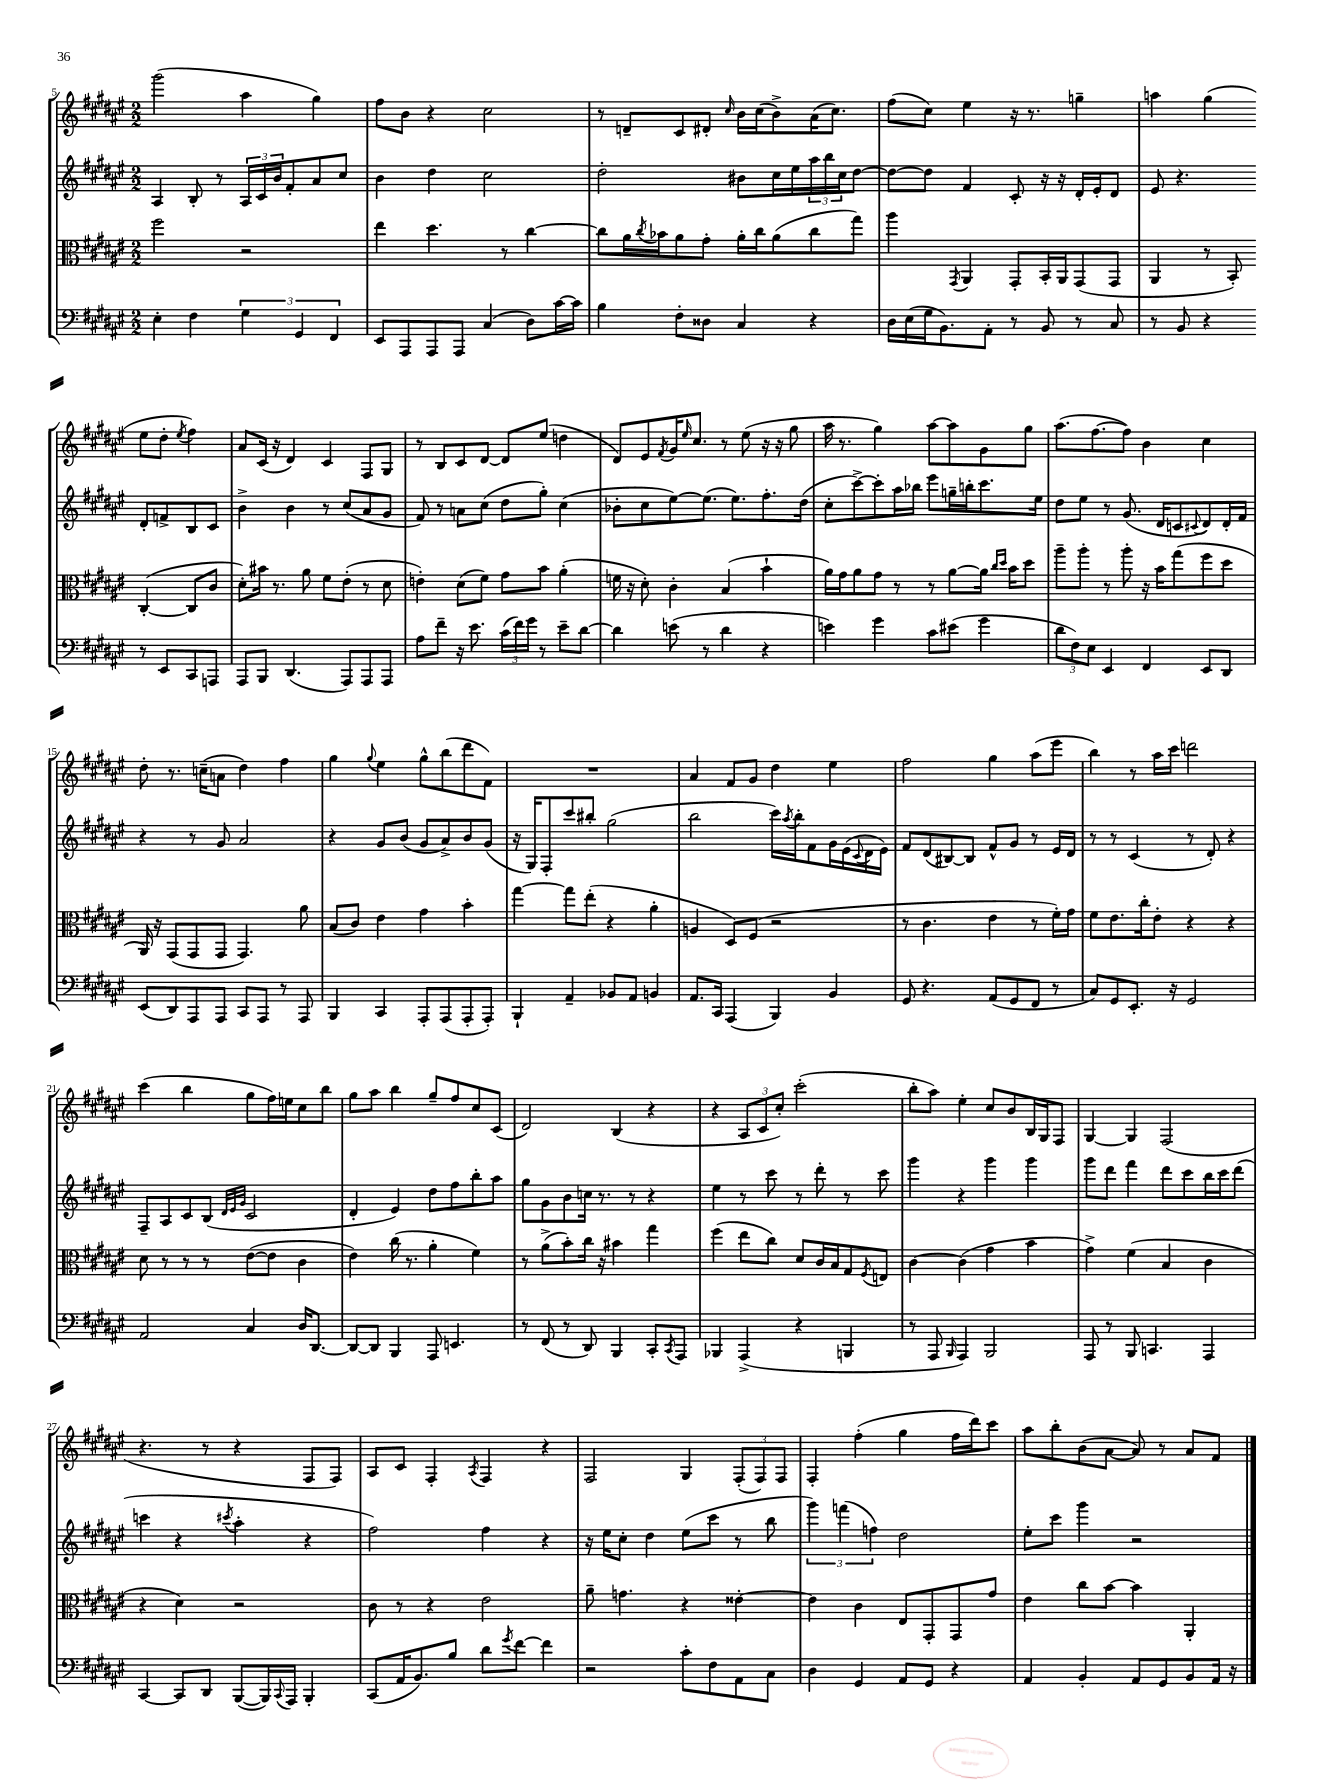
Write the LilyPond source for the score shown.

<<
\new StaffGroup <<
\new Staff = "s0" {
    \clef treble \key fis \major \numericTimeSignature \time 2/2
    gis'''2( ais''4 gis''4) |
    fis''8 b'8 r4 cis''2 |
    r8 d'8-- cis'8 dis'8-. \grace { cis''16 } b'16 cis''16( b'8->) ais'16( cis''8.) |
    fis''8( cis''8) eis''4 r16 r8. g''4-- |
    a''4 gis''4( eis''8 dis''8-. \acciaccatura { eis''8 } fis''4) |
    ais'8 cis'16( r16 dis'4) cis'4 fis8 gis8 |
    r8 b8 cis'8 dis'8~ dis'8 eis''8( d''4 |
    dis'8) eis'8 \acciaccatura { fis'8 } gis'16 \grace { eis''16 } cis''8. r8 eis''8( r16 r16 gis''8 |
    ais''16 r8. gis''4) ais''8~ ais''8 gis'8 gis''8 |
    ais''8.( fis''8.~ fis''8) b'4 cis''4 |
    dis''8-. r8. c''16--( a'8 dis''4) fis''4 |
    gis''4 \appoggiatura { gis''8 } eis''4 gis''8-^ b''8( dis'''8 fis'8) |
    R1 |
    ais'4 fis'8 gis'8 dis''4 eis''4 |
    fis''2 gis''4 ais''8( eis'''8 |
    b''4) r8 ais''16 cis'''16 d'''2 |
    cis'''4( b''4 gis''8 fis''16) e''16 cis''8 b''8 |
    gis''8 ais''8 b''4 gis''8-- fis''8 cis''8 cis'8( |
    dis'2) b4( r4 |
    r4 \tuplet 3/2 { ais8 cis'8 cis''8-.) } cis'''2-.( |
    b''8-. ais''8) eis''4-. cis''8 b'8 b16 gis16 fis8 |
    gis4~ gis4 fis2( |
    r4. r8 r4 fis8 fis8) |
    ais8 cis'8 fis4-. \acciaccatura { ais8 } fis4 r4 |
    fis2 gis4 \tuplet 3/2 { fis8-.( fis8) fis8 } |
    fis4-. fis''4-.( gis''4 fis''16 dis'''16) cis'''8 |
    ais''8 b''8-. b'8( ais'8~ ais'8) r8 ais'8 fis'8 \bar "|." |
}
\new Staff = "s1" {
    \clef treble \key fis \major \numericTimeSignature \time 2/2
    ais4 b8-. r8 \tuplet 3/2 { ais16 cis'16 b'16 } fis'8-. ais'8 cis''8 |
    b'4 dis''4 cis''2 |
    dis''2-. bis'8 cis''16 eis''16 \tuplet 3/2 { ais''16 b''16 cis''16 } dis''8~ |
    dis''8~ dis''8 fis'4 cis'8-. r16 r16 dis'16-. eis'16-. dis'8 |
    eis'8 r4. dis'8-. f'8-> b8 cis'8 |
    b'4-> b'4 r8 cis''8( ais'8 gis'8 |
    fis'8) r8 a'8 cis''8( dis''8 gis''8-.) cis''4( |
    bes'8-. cis''8 eis''8~) eis''8.( eis''8.) fis''8.-. dis''16( |
    cis''8-. cis'''8~->) cis'''8-. ais''16 bes''16 eis'''8 g''16-- b''16-. cis'''8. eis''16 |
    dis''8 eis''8 r8 gis'8.( dis'16 c'8 \appoggiatura { cis'8 } dis'8) dis'16-. fis'16 |
    r4 r8 gis'8 ais'2 |
    r4 gis'8 b'8( gis'8 ais'8->) b'8 gis'8( |
    r16 gis16) fis8-. cis'''8 bis''8-. gis''2( |
    b''2 cis'''16) \acciaccatura { ais''8 } b''16-. fis'8 gis'16 eis'16( \appoggiatura { cis'8 } dis'16 eis'16) |
    fis'8 dis'8( bis8~) bis8 fis'8-^ gis'8 r8 eis'16 dis'16 |
    r8 r8 cis'4( r8 dis'8-.) r4 |
    fis8-- ais8 cis'8 b8( \grace { dis'32 eis'32 gis'32 } cis'2 |
    dis'4-. eis'4) dis''8 fis''8 b''8-. ais''8 |
    gis''8 gis'8 b'8 c''16 r8. r8 r4 |
    eis''4 r8 cis'''8 r8 dis'''8-. r8 cis'''8 |
    gis'''4 r4 gis'''4 gis'''4 |
    gis'''8 dis'''8 fis'''4 dis'''8 cis'''8 b''16 cis'''16 dis'''8( |
    c'''4 r4 \acciaccatura { cis'''8 } ais''4-. r4 |
    fis''2) fis''4 r4 |
    r16 eis''16 cis''8-. dis''4 eis''8( cis'''8 r8 b''8 |
    \tuplet 3/2 { gis'''4) f'''4( f''4) } dis''2 |
    eis''8-. cis'''8 gis'''4 r2 \bar "|." |
}
\new Staff = "s2" {
    \clef alto \key fis \major \numericTimeSignature \time 2/2
    fis''2 r2 |
    eis''4 dis''4. r8 cis''4~ |
    cis''8 ais'16 \acciaccatura { cis''8 } bes'16 ais'8 gis'8-. ais'16-. cis''16 ais'8( cis''8 gis''8) |
    ais''4 \acciaccatura { gis,8 } ais,4 gis,8-. b,16-. ais,16 gis,8( gis,8 |
    ais,4 r8 b,8-.) cis4~-.( cis8 cis'8 |
    dis'8-.) bis'16 r8. ais'8 fis'8 eis'8-.( r8 dis'8 |
    e'4-.) dis'8( fis'8) gis'8 b'8 ais'4-.( |
    f'16 r16 dis'8-.) cis'4-. b4( b'4-! |
    ais'16) gis'16 ais'8 gis'8 r8 r8 ais'8~ ais'16 \grace { cis''16 dis''16 } b'16 dis''8 |
    ais''8-- ais''8-. r8 ais''8-. r16 b'16 gis''8( fis''8 dis''8 |
    ais,16) r16 gis,8( gis,8 gis,8 gis,4.) ais'8 |
    b8( cis'8) eis'4 gis'4 b'4-. |
    gis''4~ gis''8 eis''8-.( r4 ais'4-. |
    a4 dis8) fis8( r2 |
    r8 cis'4. eis'4 r8 fis'16-.) gis'16 |
    fis'8 eis'8. cis''16-. eis'8-. r4 r4 |
    dis'8 r8 r8 r8 eis'8~( eis'8 cis'4 |
    eis'4) cis''16( r8. ais'4-. fis'4) |
    r8 ais'8->( b'8-.) cis''16 r16 bis'4 gis''4 |
    fis''4( eis''8 cis''8) dis'8 cis'16 b16 gis8 \acciaccatura { fis8 } e8 |
    cis'4~ cis'4( gis'4 b'4 |
    gis'4->) fis'4( b4 cis'4 |
    r4 dis'4) r2 |
    cis'8 r8 r4 eis'2 |
    ais'8-- g'4. r4 eisis'4~-. |
    eisis'4 cis'4 eis8 gis,8-. gis,8 gis'8 |
    eis'4 cis''8 b'8~ b'4 ais,4-. \bar "|." |
}
\new Staff = "s3" {
    \clef bass \key fis \major \numericTimeSignature \time 2/2
    eis4-. fis4 \tuplet 3/2 { gis4 gis,4 fis,4 } |
    eis,8 ais,,8 ais,,8 ais,,8 cis4( dis8) cis'16~ cis'16 |
    b4 fis8-. disis8 cis4 r4 |
    dis16 eis16( gis16 b,8.) ais,8-. r8 b,8 r8 cis8 |
    r8 b,8 r4 r8 eis,8 cis,8 a,,8 |
    ais,,8 b,,8 dis,4.( ais,,8) ais,,8 ais,,8 |
    ais8 fis'8-- r16 eis'8. \tuplet 3/2 { cis'16( fis'16) gis'16 } r8 eis'8-- dis'8~ |
    dis'4 e'8( r8 dis'4 r4 |
    e'4) gis'4 cis'8 eis'8( gis'4 |
    \tuplet 3/2 { dis'8 fis8) eis8 } eis,4 fis,4 eis,8 dis,8 |
    eis,8( dis,8) ais,,8 ais,,8 cis,8 ais,,8 r8 ais,,8 |
    b,,4 cis,4 ais,,8-. ais,,8( ais,,8-. ais,,8-.) |
    b,,4-! ais,4-- bes,8 ais,8 b,4 |
    ais,8. cis,16 ais,,4( b,,4) b,4 |
    gis,8 r4. ais,8( gis,8 fis,8 r8 |
    cis8) gis,8 eis,8.-. r16 gis,2 |
    ais,2 cis4 dis16 dis,8.~ |
    dis,8~ dis,8 b,,4 ais,,8 e,4. |
    r8 fis,8( r8 dis,8) b,,4 cis,8-. \acciaccatura { cis,8 } ais,,8 |
    bes,,4 ais,,4->( r4 b,,4 |
    r8 ais,,8 \grace { b,,16 } ais,,4) b,,2 |
    ais,,8 r8 b,,8 c,4. ais,,4 |
    cis,4~ cis,8 dis,8 b,,8~( b,,16) \appoggiatura { cis,8 } ais,,16 b,,4-. |
    cis,8( ais,16 b,8.) b8 dis'8 \acciaccatura { gis'8 } fis'8~ fis'4 |
    r2 cis'8-. fis8 ais,8 cis8 |
    dis4 gis,4 ais,8 gis,8 r4 |
    ais,4 b,4-. ais,8 gis,8 b,8 ais,16 r16 \bar "|." |
}
>>
>>
\layout { \context { \Score currentBarNumber = #5 } }
